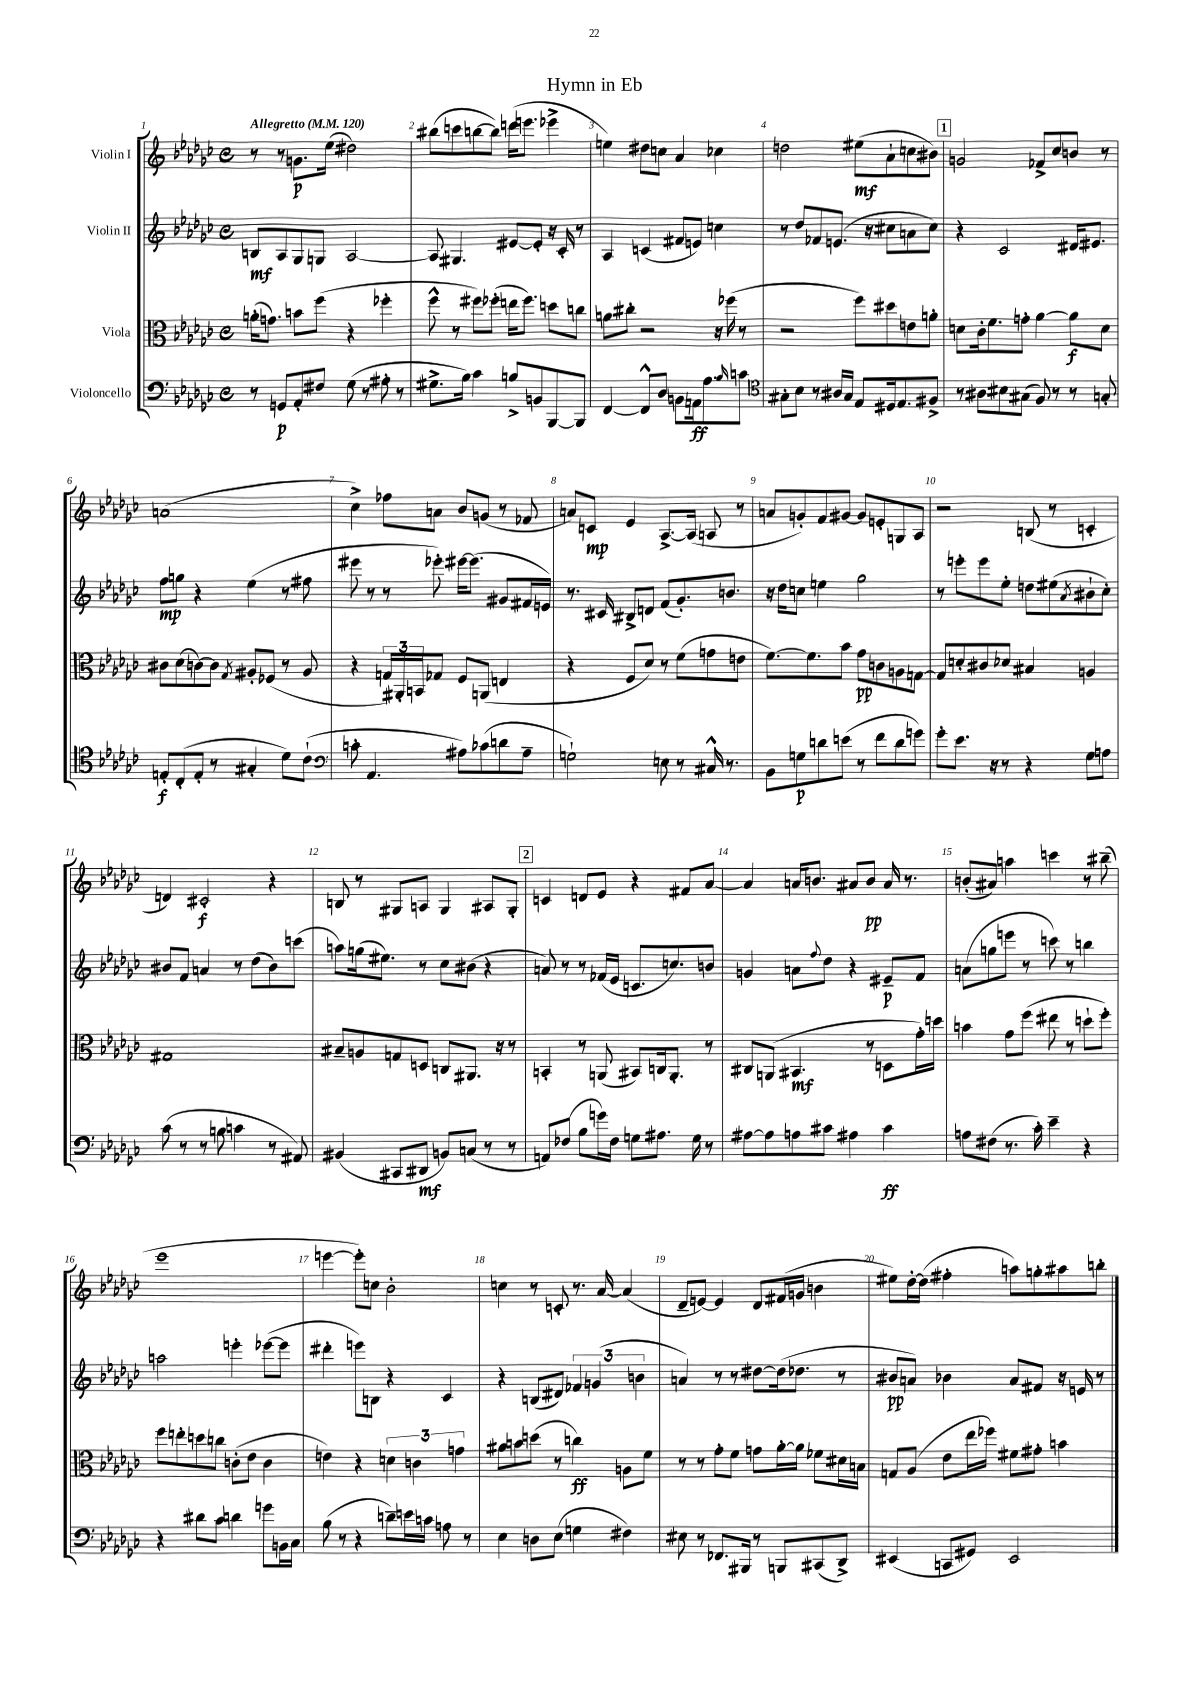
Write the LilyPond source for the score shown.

\header { title = "Hymn in Eb" }
<<
\new StaffGroup <<
\new Staff = "s0" \with { instrumentName = "Violin I" } {
    \clef treble \key ges \major \defaultTimeSignature \time 4/4 \tempo "Allegretto" 4 = 120
    r8 r8 g'8.\p ees''16( dis''2) |
    bis''8( c'''8 b''8~ b''8) d'''16( e'''8. ees'''4-> |
    e''4) dis''8 c''8 aes'4 ces''4 |
    d''2 eis''8\mf( aes'8-! c''8 bis'8) |
    \mark \markup { \box "1" } g'2 fes'8-> ces''8 b'8 r8 |
    a'1( |
    ces''4->) fes''8 a'8 bes'8 g'8( r8 fes'8 |
    a'8) c'8\mp ees'4 aes8.~-> aes16( a8 r8 |
    a'8 g'8-.) f'8 gis'8~ gis'8 e'8-. g8 aes8 |
    r2 b8( r8 c'4-. |
    d'4) cis'2-.\f r4 |
    b8 r8 gis8 a8 gis4 ais8 gis8-. |
    \mark \markup { \box "2" } c'4 d'8 ees'8 r4 fis'8 aes'8~ |
    aes'4 a'16 b'8. ais'8 b'8\pp ais'16 r8. |
    b'8-.( ais'8) a''4 c'''4 r8 bis''8--( |
    ees'''1 |
    e'''4~ e'''8-.) c''8 bes'2-. |
    c''4 r8 c'8-. r8. aes'16~ aes'4( |
    des'8-- e'8~) e'4 des'8 fis'16( g'16 b'4 |
    eis''8) des''16~-. des''16( fis''4-. a''8) g''8-. ais''8 b''8-. \bar "|." |
}
\new Staff = "s1" \with { instrumentName = "Violin II" } {
    \clef treble \key ges \major \defaultTimeSignature \time 4/4
    b8\mf aes8 ges8 g8 aes2~ |
    aes8 gis4. eis'8~ eis'8-. r16 ces'16-. r8 |
    aes4 c'4( fis'8 e'8) c''4 |
    r8 des''8 fes'8 e'8.( r16 cis''8 a'8 cis''8) |
    \mark \markup { \box "1" } r4 ces'2 dis'16 eis'8. |
    f''8\mp g''8 r4 ees''4( r8 fis''8 |
    eis'''8 r8 r8 ees'''8-.) eis'''16~ eis'''8.( gis'8 fis'16 e'16) |
    r8. cis'16 bis8-> d'8 f'8( ges'8.-.) b'8. |
    r16 des''16 c''8 e''4 ges''2 |
    r8 e'''8-. e'''8 ees''8-. d''8 eis''8( \acciaccatura { aes'8 } bis'8-! ces''8-.) |
    bis'8 f'8 a'4 r8 des''8( bis'8) c'''8( |
    a''8) g''16( eis''8.) r8 ces''8 bis'8( r4 |
    \mark \markup { \box "2" } a'8) r8 r8 fes'16( ees'16 c'8. c''8.) b'8 |
    g'4 a'8 \appoggiatura { f''8 } des''8 r4 eis'8--\p f'8 |
    a'8( g''8 e'''8 r8 c'''8) r8 b''4 |
    a''2 e'''4-. ees'''8~( ees'''8 |
    dis'''4-. e'''8) b8 r4 ces'4 |
    r4 b8( dis'8) \tuplet 3/2 { fes'4 g'4( b'4 } |
    a'4) r8 r8 dis''8~ dis''16( des''8. r8 |
    bis'8\pp a'8) bes'4 a'8 fis'8 r16 e'16 r8 \bar "|." |
}
\new Staff = "s2" \with { instrumentName = "Viola" } {
    \clef alto \key ges \major \defaultTimeSignature \time 4/4
    a'16-.( g'8.) b'8 f''8( r4 fes''4-. |
    f''8-^ r8 fis''8) fes''8-.( e''16 fes''8.) d''8 c''8 |
    a'8 cis''8-. r2 r16 fes''16( r8 |
    r2 f''8) dis''8 e'8 a'8-. |
    \mark \markup { \box "1" } d'8 ces'16-. f'8. g'8-. aes'4~ aes'8\f d'8 |
    cis'8 des'8( c'8~) c'8 \acciaccatura { ges8 } ais8-. fes8( r8 ais8 |
    r4 \tuplet 3/2 { g16) ais,16-. b,16 } ges8 f8 a,8( e4 |
    r4 f8 des'8) r8 f'8( g'8 e'8 |
    f'8.~) f'8. bes'8 ges'8\pp c'8 a8 g8~ |
    g8 d'8-. cis'8 des'8 bis4 a4 |
    gis1 |
    bis8-- a8 g8 d8 c8 ais,8. r16 r8 |
    \mark \markup { \box "2" } b,4-. r8 a,8( bis,8) c16 a,8.-. r8 |
    cis8 a,8( bis,4.\mf r8 d8 ges'16-.) d''16 |
    b'4 ges'8 f''8( eis''8 r8 d''8-! f''8-.) |
    f''8 e''8-. d''8 c''8 c'8-.( ees'8 c'4 |
    e'4) r4 \tuplet 3/2 { d'4 c'4 g'4 } |
    ais'8 b'8 d''8( r8 c''4\ff) a8 f'8 |
    r8 r8 ges'8-. f'8 g'8 aes'16~-. aes'16 fes'8 dis'16 b16 |
    g8 aes8( ees'8 ees''16 fes''16) fis'8 gis'8-. b'4 \bar "|." |
}
\new Staff = "s3" \with { instrumentName = "Violoncello" } {
    \clef bass \key ges \major \defaultTimeSignature \time 4/4
    r8 g,8\p aes,8-. fis8 ges8( r8 ais8-. r8 |
    gis8.-> bes16) ces'4 b8-> b,8 bes,,8~ bes,,8 |
    f,4~ f,8-^ des8 b,8 a,16\ff aes8. \grace { bes16 } c'8 |
    \clef tenor gis8-. bes8 r8 ais16 gis16 ees8 dis16 ees8. fis8-> |
    \mark \markup { \box "1" } r8 ais8 bis8 gis8( f8) r8 r8 g8-. |
    e8-.\f ces8-.( e8-. r8 gis4-. des'8) ces'8-!( |
    \clef bass c'8-. aes,4. ais8) ces'8( d'8 ais8-- |
    g2-!) e8 r8 cis16-^ r8. |
    bes,8 g8\p d'8 e'8( r8 f'8 d'8 g'8) |
    ges'8-. ees'8. r16 r8 r4 ges8 a8 |
    ces'8( r8 r8 b8 c'4 r8 ais,8) |
    bis,4( cis,8 dis,8\mf b,8) c8( r8 r8 |
    \mark \markup { \box "2" } a,8) fes8( bes8 g'16) fes16 g8 ais8. g16 r8 |
    ais8~ ais8 a8 cis'8 ais4 cis'4\ff |
    a8 fis8( r8. ces'16-.) ees'4-- r4 |
    r4 dis'8 ces'8 d'4 g'8 b,16 ces16 |
    bes8( r8 r4 d'8--) e'16 c'16 a8 r8 |
    ees4 d8 ees8( g4 fis4) |
    eis8 r8 fes,8. bis,,16 r8 b,,8 cis,8( des,8->) |
    eis,4( c,8 gis,8) eis,2 \bar "|." |
}
>>
>>
\layout { \context { \Score \override BarNumber.break-visibility = ##(#f #t #t) barNumberVisibility = #all-bar-numbers-visible } }
